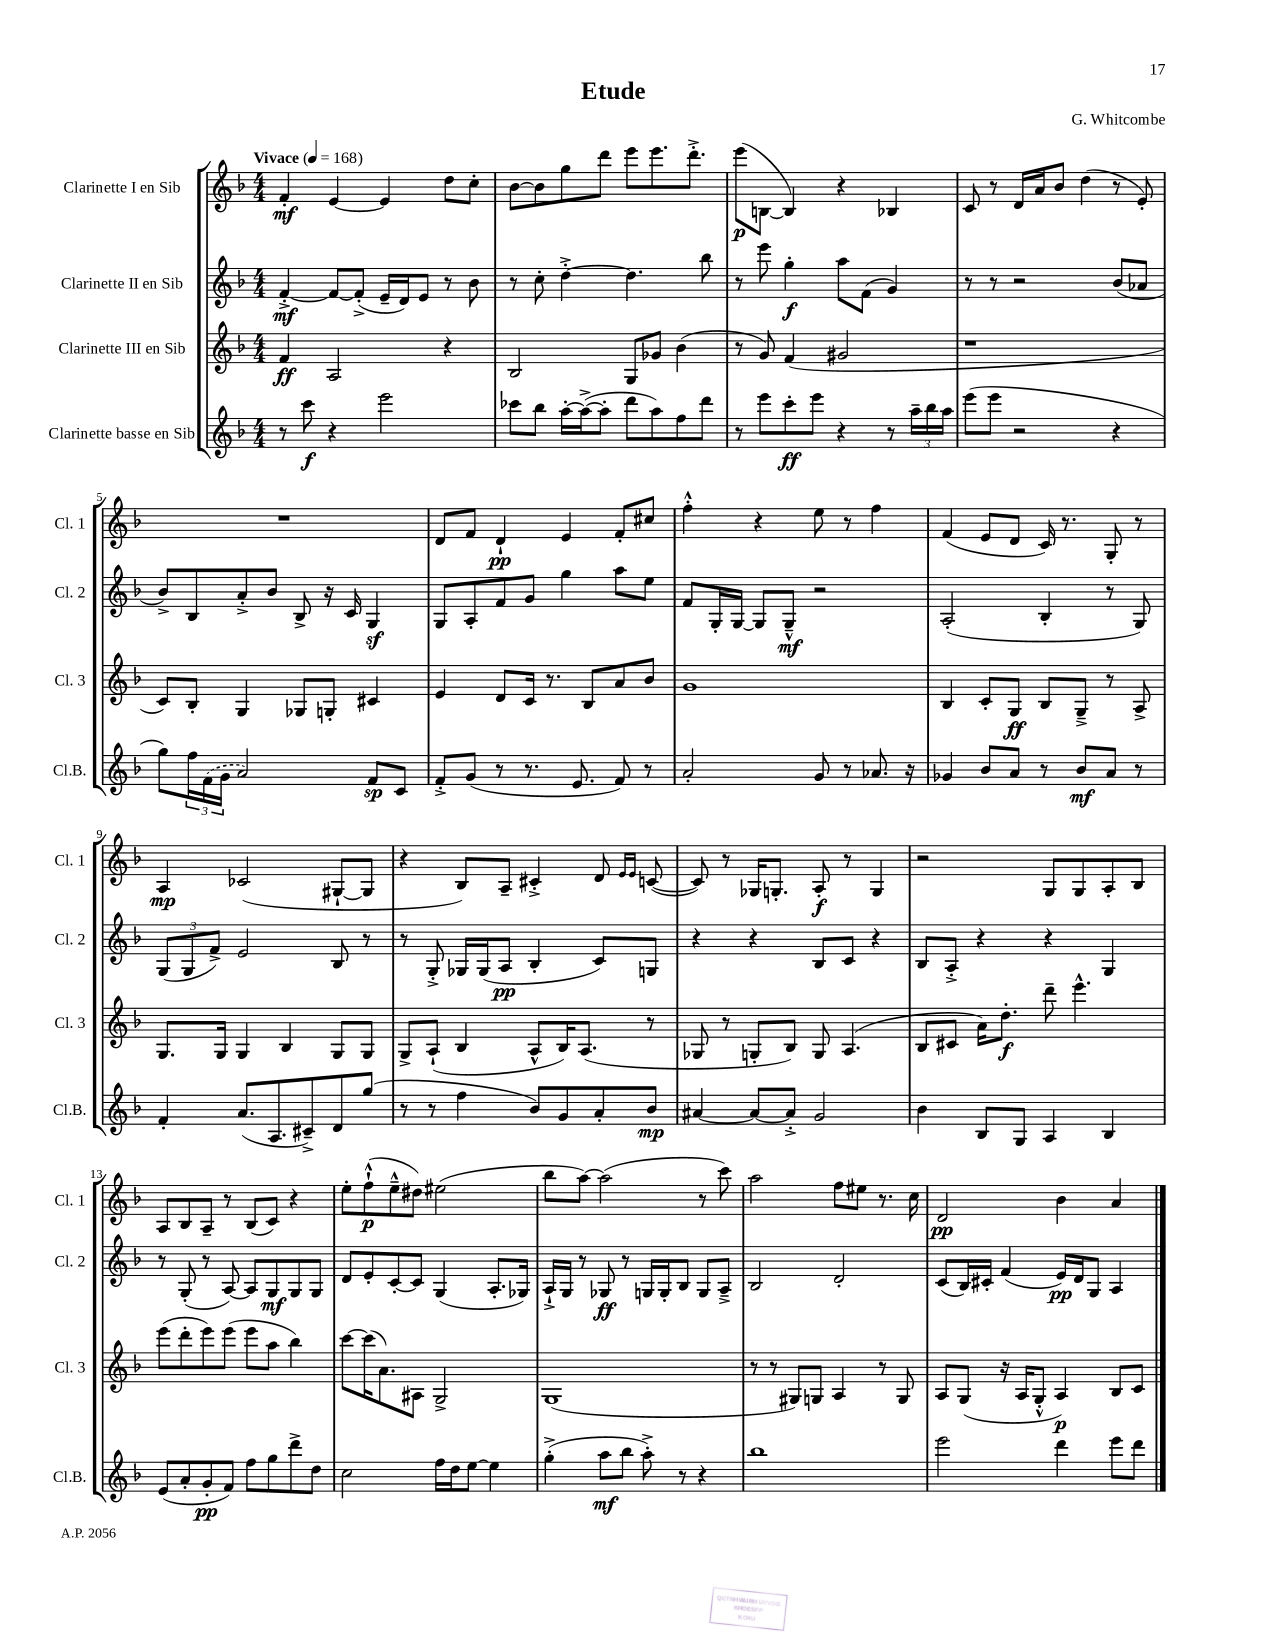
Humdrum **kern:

**kern	**dynam	**kern	**dynam	**kern	**dynam	**kern	**dynam
*part4	*part4	*part3	*part3	*part2	*part2	*part1	*part1
*staff4	*staff4	*staff3	*staff3	*staff2	*staff2	*staff1	*staff1
*I"Clarinette basse en Sib	*	*I"Clarinette III en Sib	*	*I"Clarinette II en Sib	*	*I"Clarinette I en Sib	*
*I'Cl.B.	*	*I'Cl. 3	*	*I'Cl. 2	*	*I'Cl. 1	*
*clefG2	*	*clefG2	*	*clefG2	*	*clefG2	*
*k[b-]	*	*k[b-]	*	*k[b-]	*	*k[b-]	*
*M4/4	*	*M4/4	*	*M4/4	*	*M4/4	*
*MM168	*	*MM168	*	*MM168	*	*MM168	*
=1	=1	=1	=1	=1	=1	=1	=1
!	!	!	!	!	!	!LO:TX:a:B:t=Vivace	!
8r	.	4f/	ff	[4f'^/	mf	4f'/	mf
8ccc\	f	.	.	.	.	.	.
4r	.	2A/	.	8f/L_	.	[4e/	.
.	.	.	.	(8f'^/J]	.	.	.
2eee\	.	.	.	16e~/LL	.	4e/]	.
.	.	.	.	16d/J)	.	.	.
.	.	.	.	8e/J	.	.	.
.	.	4r	.	8r	.	8dd\L	.
.	.	.	.	8b-\	.	8cc'\J	.
=2	=2	=2	=2	=2	=2	=2	=2
8ccc-X\L	.	2B-/	.	8r	.	[8b-\L	.
8bb-\J	.	.	.	8cc'\	.	8b-\]	.
[16aa'\LL	.	.	.	[4dd'^\	.	8gg\	.
(16aa^\J_	.	.	.	.	.	.	.
8aa'\J]	.	.	.	.	.	8ddd\J	.
8ddd\L	.	8G/L	.	4.dd\]	.	8eee\L	.
8aa\)	.	8g-X/J	.	.	.	8.eee\	.
8ff\	.	(4b-\	.	.	.	.	.
.	.	.	.	.	.	8.ddd'^\J	.
8ddd\J	.	.	.	8bb-\	.	.	.
=3	=3	=3	=3	=3	=3	=3	=3
8r	.	8r	.	8r	.	(8eee\L	p
8eee\L	.	8g/)	.	8eee\	.	[8Bn\J	.
8ccc'\	ff	(4f/	.	4gg'\	f	4B/])	.
8eee\J	.	.	.	.	.	.	.
4r	.	2g#X/	.	8aa\L	.	4r	.
.	.	.	.	(8f\J	.	.	.
8r	.	.	.	4g/)	.	4B-X/	.
24aa~\LL	.	.	.	.	.	.	.
24bb-\	.	.	.	.	.	.	.
24aa\JJ	.	.	.	.	.	.	.
=4	=4	=4	=4	=4	=4	=4	=4
(8eee\L	.	1r	.	8r	.	8c/	.
8eee\J	.	.	.	8r	.	8r	.
2r	.	.	.	2r	.	16d/LL	.
.	.	.	.	.	.	16a/J	.
.	.	.	.	.	.	8b-/J	.
.	.	.	.	.	.	(4dd\	.
4r	.	.	.	(8b-/L	.	8r	.
.	.	.	.	8a-X/J	.	8e'/)	.
!!LO:LB:g=z
=5	=5	=5	=5	=5	=5	=5	=5
8gg\L)	.	8c/L)	.	8b-^/L)	.	1r	.
24ff\L	.	8B-'/J	.	8B-/	.	.	.
(24f\	.	.	.	.	.	.	.
24g\JJ	.	.	.	.	.	.	.
2a/)	.	4G/	.	8a'^/	.	.	.
.	.	.	.	8b-/J	.	.	.
.	.	8G-X/L	.	8B-^/	.	.	.
.	.	8Gn'/J	.	16r	.	.	.
.	.	.	.	16c/	.	.	.
8f/L	sp	4c#X/	.	4Gz/	.	.	.
8c/J	.	.	.	.	.	.	.
=6	=6	=6	=6	=6	=6	=6	=6
8f'^/L	.	4e/	.	8G/L	.	8d/L	.
(8g/J	.	.	.	8A'/	.	8f/J	.
8r	.	8d/L	.	8f/	.	4d`/	pp
8.r	.	16c/Jk	.	8g/J	.	.	.
.	.	8.r	.	.	.	.	.
.	.	.	.	4gg\	.	4e/	.
8.e/	.	.	.	.	.	.	.
.	.	8B-/L	.	.	.	.	.
8f/)	.	8a/	.	8aa\L	.	8f'/L	.
8r	.	8b-/J	.	8ee\J	.	8cc#X/J	.
=7	=7	=7	=7	=7	=7	=7	=7
2a'/	.	1g	.	8f/L	.	4ff'^^\	.
.	.	.	.	16G'/L	.	.	.
.	.	.	.	[16G/JJ	.	.	.
.	.	.	.	8G/L]	.	4r	.
.	.	.	.	8G~^^/J	mf	.	.
8g/	.	.	.	2r	.	8ee\	.
8r	.	.	.	.	.	8r	.
8.a-X/	.	.	.	.	.	4ff\	.
16r	.	.	.	.	.	.	.
=8	=8	=8	=8	=8	=8	=8	=8
4g-X/	.	4B-/	.	(2A'/	.	(4f/	.
8b-/L	.	8c'/L	.	.	.	8e/L	.
8a/J	.	8G/J	ff	.	.	8d/J	.
8r	.	8B-/L	.	4B-'/	.	16c/)	.
.	.	.	.	.	.	8.r	.
8b-/L	mf	8G~^/J	.	.	.	.	.
8a/J	.	8r	.	8r	.	8G'/	.
8r	.	8A^/	.	8G/)	.	8r	.
!!LO:LB:g=z
=9	=9	=9	=9	=9	=9	=9	=9
4f'/	.	8.G/L	.	(12G/L	.	4A/	mp
.	.	.	.	12G/	.	.	.
.	.	.	.	12f^/J)	.	.	.
.	.	16G/Jk	.	.	.	.	.
(8.a/L	.	4G/	.	2e/	.	(2c-X/	.
8.A/	.	.	.	.	.	.	.
.	.	4B-/	.	.	.	.	.
8c#X~^/)	.	.	.	.	.	.	.
8d/	.	8G/L	.	8B-/	.	[8G#X`/L	.
(8gg/J	.	8G/J	.	8r	.	8G#/J]	.
=10	=10	=10	=10	=10	=10	=10	=10
8r	.	8G^/L	.	8r	.	4r	.
8r	.	(8A`/J	.	8G'^/	.	.	.
4ff\	.	4B-/	.	16G-X/LL	.	8B-/L)	.
.	.	.	.	(16G-/J	.	.	.
.	.	.	.	8A/J	pp	8A~/J	.
8b-/L)	.	8A^^/L	.	4B-'/	.	4c#X'^/	.
8g/	.	16B-/K)	.	.	.	.	.
.	.	(8.A/J	.	.	.	.	.
8a'/	.	.	.	8c/L)	.	8d/	.
.	.	.	.	.	.	16qqe/LL	.
.	.	.	.	.	.	16qqe/JJ	.
8b-/J	mp	8r	.	8Gn/J	.	([8cn/	.
=11	=11	=11	=11	=11	=11	=11	=11
[4a#X/	.	8G-X/	.	4r	.	8c/])	.
.	.	8r	.	.	.	8r	.
8a#/L_	.	8Gn'/L	.	4r	.	16G-X/KL	.
.	.	.	.	.	.	8.Gn'/J	.
8a#'^/J]	.	8B-/J)	.	.	.	.	.
2g/	.	8G/	.	8B-/L	.	8A'/	f
.	.	(4.A/	.	8c/J	.	8r	.
.	.	.	.	4r	.	4G/	.
=12	=12	=12	=12	=12	=12	=12	=12
4b-\	.	8B-/L	.	8B-/L	.	2r	.
.	.	8c#X/J	.	8A'^/J	.	.	.
8B-/L	.	16a\KL)	.	4r	.	.	.
.	.	8.dd'\J	f	.	.	.	.
8G/J	.	.	.	.	.	.	.
4A/	.	8ddd~\	.	4r	.	8G/L	.
.	.	4.eee^^\	.	.	.	8G/	.
4B-/	.	.	.	4G/	.	8A'/	.
.	.	.	.	.	.	8B-/J	.
!!LO:LB:g=z
=13	=13	=13	=13	=13	=13	=13	=13
(8e/L	.	(8eee\L	.	8r	.	8A/L	.
8a'/	.	8ddd'\	.	(8G'/	.	8B-/	.
8g'/	pp	8eee\)	.	8r	.	8A~/J	.
8f/J)	.	(8eee\J	.	[8A/)	.	8r	.
8ff\L	.	8eee\L	.	8A/L]	.	(8B-/L	.
8gg\	.	8aa\J	.	8G/	mf	8c/J)	.
8ddd^\	.	4bb-\)	.	8G/	.	4r	.
8dd\J	.	.	.	8G/J	.	.	.
=14	=14	=14	=14	=14	=14	=14	=14
2cc\	.	[8ccc\L	.	8d/L	.	8ee'\L	.
.	.	(16ccc\K]	.	8e'/	.	(8ff`^^\	p
.	.	8.a\)	.	.	.	.	.
.	.	.	.	[8c'/	.	8ee~^^\	.
.	.	8A#X\J	.	8c/J]	.	8dd#X\J)	.
16ff\LL	.	2G^/	.	(4G/	.	(2ee#X\	.
16dd\J	.	.	.	.	.	.	.
[8ee\J	.	.	.	.	.	.	.
4ee\]	.	.	.	8.A'/L	.	.	.
.	.	.	.	16G-X/Jk)	.	.	.
=15	=15	=15	=15	=15	=15	=15	=15
(4gg'^\	.	(1G	.	16A`^/LL	.	8bb-\L	.
.	.	.	.	16G/JJ	.	.	.
.	.	.	.	8r	.	[8aa\J)	.
8aa\L	mf	.	.	8G-X/	ff	(2aa\]	.
8bb-\J	.	.	.	8r	.	.	.
8aa'^\)	.	.	.	16Gn/LL	.	.	.
.	.	.	.	16G'/J	.	.	.
8r	.	.	.	8B-/J	.	.	.
4r	.	.	.	8G/L	.	8r	.
.	.	.	.	8A~^/J	.	8ccc\)	.
=16	=16	=16	=16	=16	=16	=16	=16
1bb-	.	8r	.	2B-/	.	2aa\	.
.	.	8r	.	.	.	.	.
.	.	8G#X/L)	.	.	.	.	.
.	.	8Gn/J	.	.	.	.	.
.	.	4A/	.	2d'/	.	8ff\L	.
.	.	.	.	.	.	8ee#X\J	.
.	.	8r	.	.	.	8.r	.
.	.	8G/	.	.	.	.	.
.	.	.	.	.	.	16cc\	.
=17	=17	=17	=17	=17	=17	=17	=17
2eee\	.	8A/L	.	(8c/L	.	2d/	pp
.	.	(8G/J	.	16B-/L)	.	.	.
.	.	.	.	16c#X'/JJ	.	.	.
.	.	16r	.	(4f/	.	.	.
.	.	16A/KL	.	.	.	.	.
.	.	8G'^^/J	.	.	.	.	.
4ddd\	.	4A/)	p	16e/LL)	pp	4b-\	.
.	.	.	.	16d/J	.	.	.
.	.	.	.	8G/J	.	.	.
8eee\L	.	8B-/L	.	4A/	.	4a/	.
8ddd\J	.	8c/J	.	.	.	.	.
==	==	==	==	==	==	==	==
*-	*-	*-	*-	*-	*-	*-	*-
